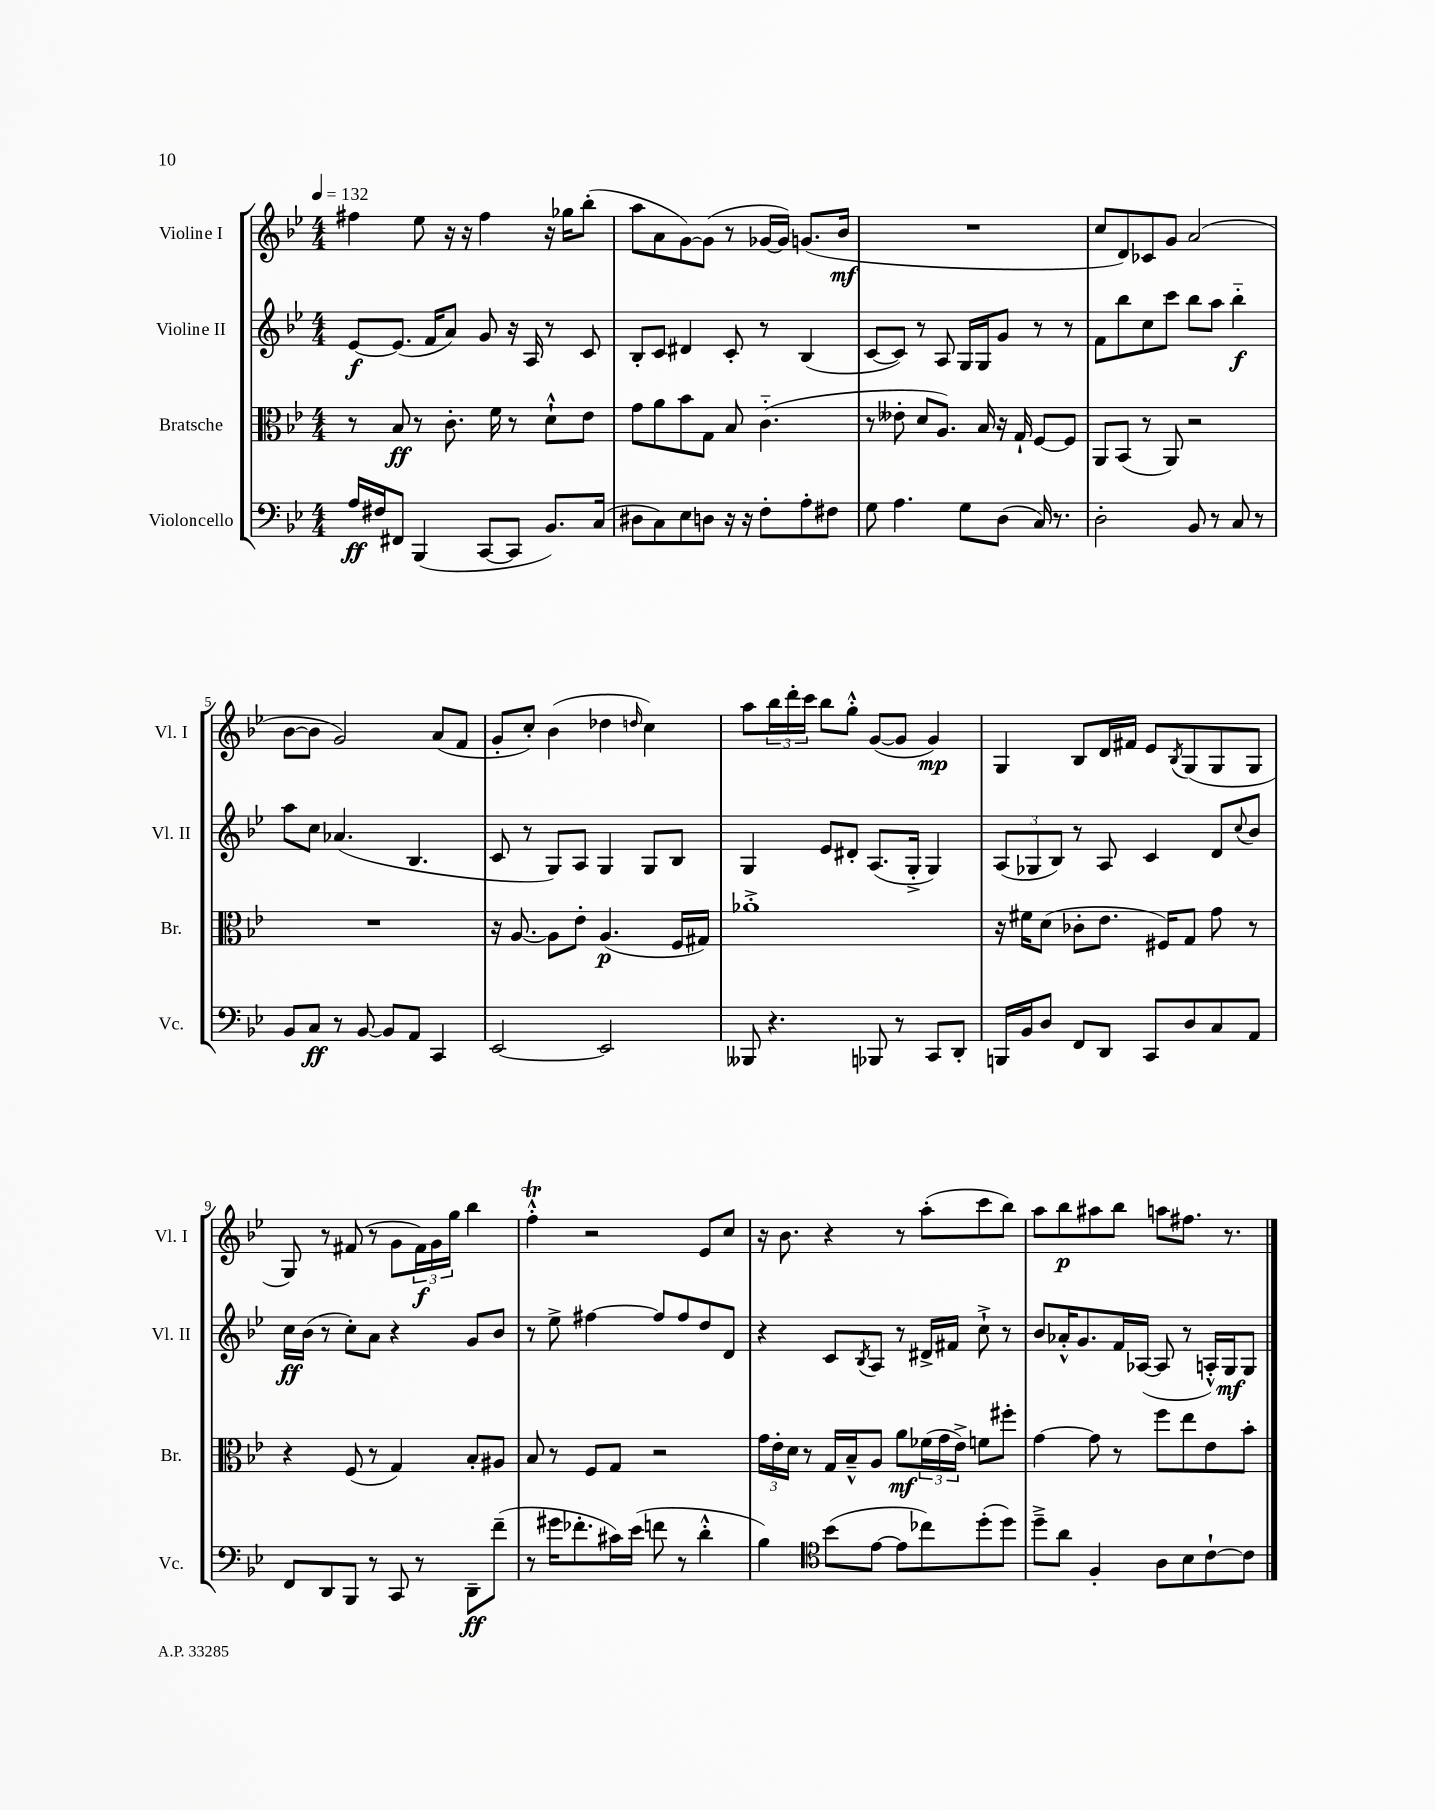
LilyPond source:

<<
\new StaffGroup <<
\new Staff = "s0" \with { instrumentName = "Violine I" shortInstrumentName = "Vl. I" } {
    \clef treble \key bes \major \numericTimeSignature \time 4/4 \tempo 4 = 132
    fis''4 ees''8 r16 r16 fis''4 r16 ges''16 bes''8-.( |
    a''8 a'8 g'8~) g'8( r8 ges'16~ ges'16) g'8.( bes'16\mf |
    R1 |
    c''8 d'8) ces'8 g'8 a'2( |
    bes'8~ bes'8 g'2) a'8( f'8 |
    g'8-. c''8-.) bes'4( des''4 \grace { d''16 } c''4) |
    a''8 \tuplet 3/2 { bes''16 d'''16-. c'''16 } bes''8 g''8-.-^ g'8~( g'8 g'4\mp) |
    g4 bes8 d'16 fis'16 ees'8 \acciaccatura { bes8 } g8( g8 g8 |
    g8) r8 fis'8( r8 g'8 \tuplet 3/2 { fis'16\f) g'16 g''16 } bes''4 |
    f''4-.-^\trill r2 ees'8 c''8 |
    r16 bes'8. r4 r8 a''8-.( c'''8 bes''8) |
    a''8 bes''8\p ais''8 bes''8 a''8 fis''8. r8. \bar "|." |
}
\new Staff = "s1" \with { instrumentName = "Violine II" shortInstrumentName = "Vl. II" } {
    \clef treble \key bes \major \numericTimeSignature \time 4/4
    ees'8~\f ees'8.( f'16 a'8) g'8 r16 a16 r8 c'8 |
    bes8-. c'8 dis'4 c'8-. r8 bes4( |
    c'8~ c'8) r8 a8 g16 g16 g'8 r8 r8 |
    f'8 bes''8 c''8 c'''8 bes''8 a''8 bes''4-_\f |
    a''8 c''8 aes'4.( bes4. |
    c'8 r8 g8) a8 g4 g8 bes8 |
    g4 ees'8 dis'8-. a8.( g16-.-> g4) |
    \tuplet 3/2 { a8( ges8 bes8) } r8 a8 c'4 d'8 \appoggiatura { c''8 } bes'8 |
    c''16\ff bes'16( r8 c''8-.) a'8 r4 g'8 bes'8 |
    r8 ees''8-> fis''4~ fis''8 fis''8 d''8 d'8 |
    r4 c'8 \acciaccatura { bes8 } a8 r8 dis'16-> fis'16 c''8-!-> r8 |
    bes'8 aes'16-.-^ g'8. f'16 aes16~( aes8 r8 a16-.-^) g16\mf g8 \bar "|." |
}
\new Staff = "s2" \with { instrumentName = "Bratsche" shortInstrumentName = "Br." } {
    \clef alto \key bes \major \numericTimeSignature \time 4/4
    r8 bes8\ff r8 c'8.-. f'16 r8 d'8-!-^ ees'8 |
    g'8 a'8 bes'8 g8 bes8 c'4.-_( |
    r8 eeses'8-. d'8 a8.) bes16 r16 g16-! f8~ f8 |
    a,8 bes,8( r8 a,8) r2 |
    R1 |
    r16 a8.~ a8 ees'8-. a4.\p( f16 gis16) |
    aes'1-.-> |
    r16 fis'16 d'8( ces'8-. ees'8. fis16) g8 g'8 r8 |
    r4 f8( r8 g4) bes8-. ais8 |
    bes8 r8 f8 g8 r2 |
    \tuplet 3/2 { g'16 ees'16-. d'16 } r8 g16 bes16---^ a8 a'8\mf \tuplet 3/2 { fes'16( g'16 ees'16->) } f'8 fis''8-. |
    g'4~ g'8 r8 f''8 ees''8 ees'8 bes'8-. \bar "|." |
}
\new Staff = "s3" \with { instrumentName = "Violoncello" shortInstrumentName = "Vc." } {
    \clef bass \key bes \major \numericTimeSignature \time 4/4
    a16\ff fis16 fis,8 bes,,4( c,8~ c,8 bes,8.) c16( |
    dis8 c8) ees8 d8 r16 r16 f8-. a8-. fis8 |
    g8 a4. g8 d8( c16) r8. |
    d2-. bes,8 r8 c8 r8 |
    bes,8 c8\ff r8 bes,8~ bes,8 a,8 c,4 |
    ees,2~ ees,2 |
    beses,,8 r4. bes,,8 r8 c,8 d,8-. |
    b,,16 bes,16 d8 f,8 d,8 c,8 d8 c8 a,8 |
    f,8 d,8 bes,,8 r8 c,8 r8 d,8--\ff f'8--( |
    r8 gis'16 fes'8.-. cis'16) ees'16( f'8 r8 d'4-.-^ |
    bes4) \clef tenor bes'8( ees'8~ ees'8 ces''8) d''8-.( d''8) |
    d''8---> a'8 f4-. a8 bes8 c'8~-! c'8 \bar "|." |
}
>>
>>
